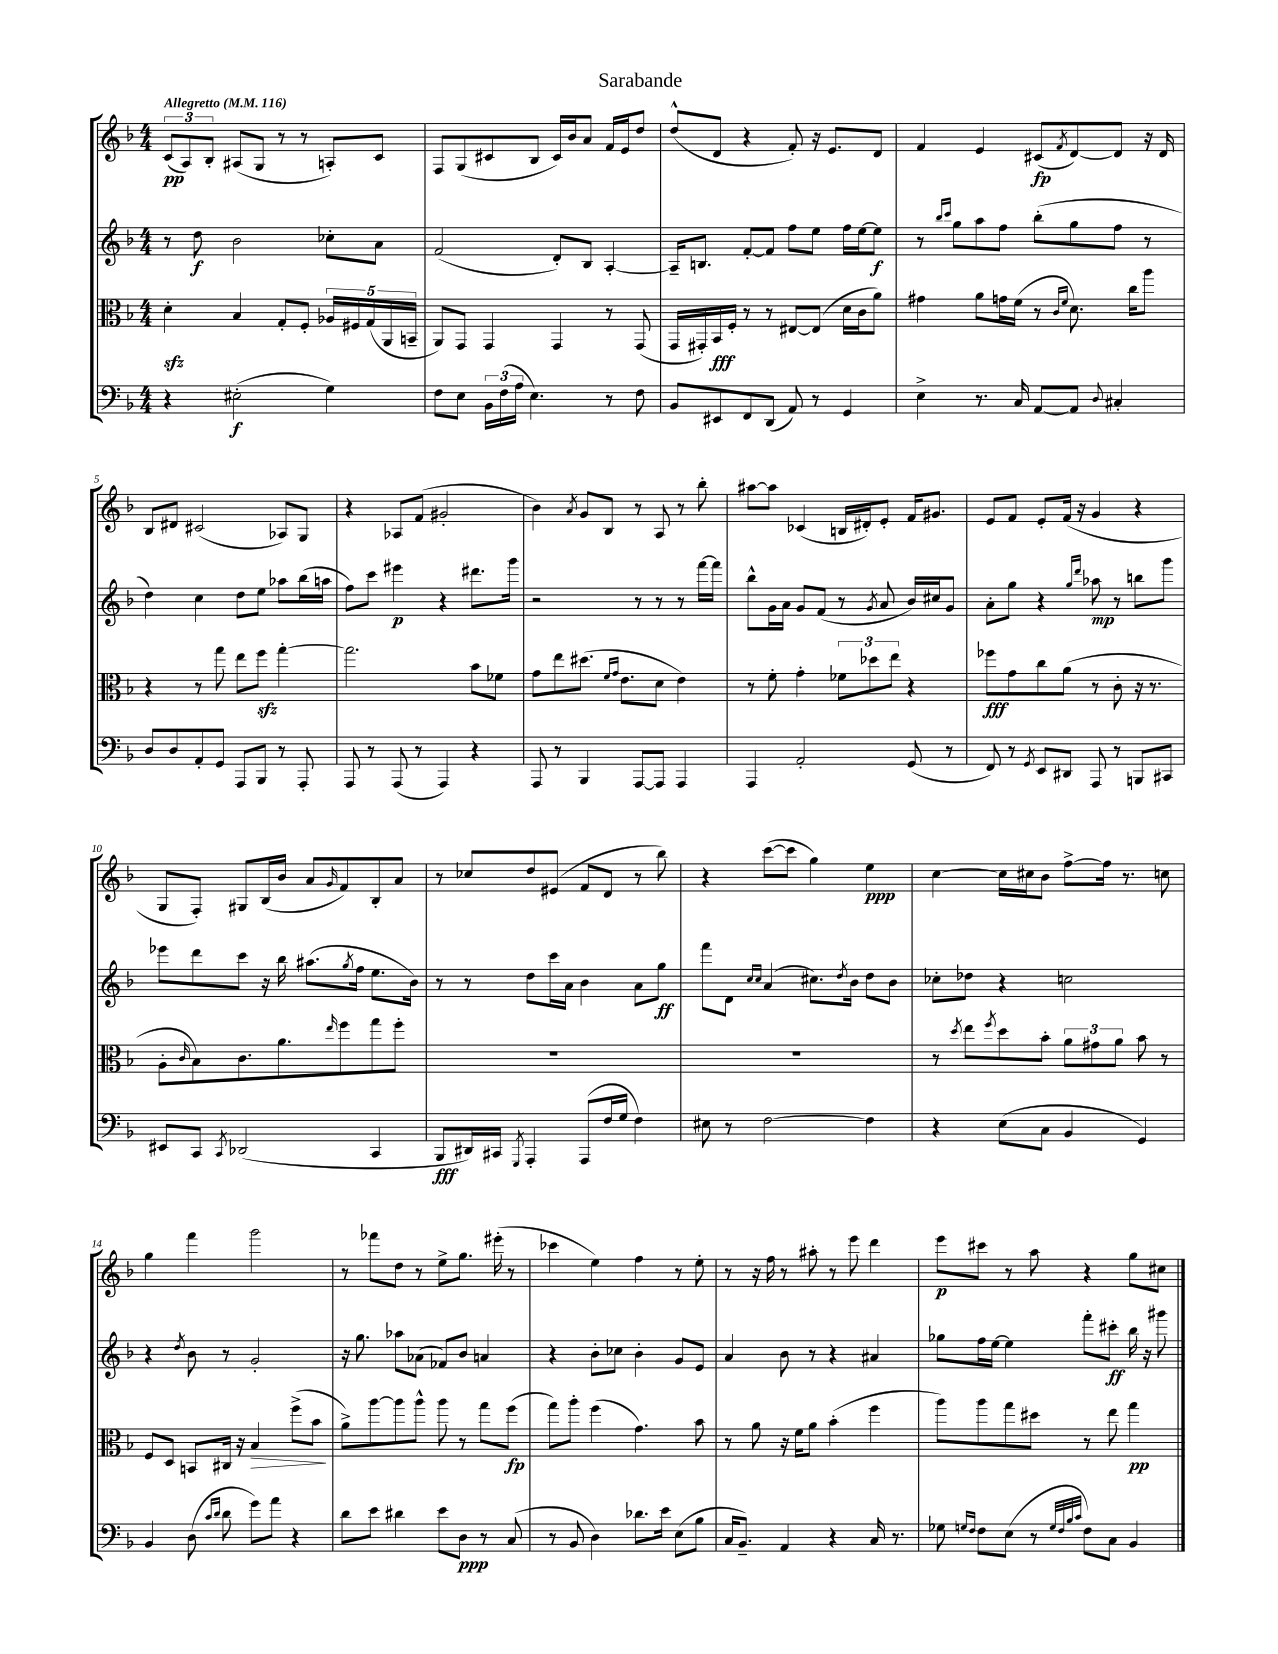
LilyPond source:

\header { title = "Sarabande" }
<<
\new StaffGroup <<
\new Staff = "s0" {
    \clef treble \key f \major \numericTimeSignature \time 4/4 \tempo "Allegretto" 4 = 116
    \tuplet 3/2 { c'8\pp( a8) bes8-. } ais8( g8 r8 r8 a8-.) c'8 |
    f8 g8( cis'8 bes8 cis'16) bes'16 a'8 f'16 e'16 d''8 |
    d''8-^( d'8 r4 f'8-.) r16 e'8. d'8 |
    f'4 e'4 cis'8\fp( \acciaccatura { f'8 } d'8~) d'8 r16 d'16 |
    bes8 dis'8 cis'2( aes8) g8 |
    r4 aes8 f'8( gis'2-. |
    bes'4) \acciaccatura { a'8 } g'8 bes8 r8 a8 r8 bes''8-. |
    ais''8~ ais''8 ces'4( b16 dis'16-.) e'8-. f'16 gis'8. |
    e'8 f'8 e'8-. f'16( r16 g'4 r4 |
    g8 f8-.) gis8 bes16( bes'16 a'8 \grace { g'16 } f'8) bes8-. a'8 |
    r8 ces''8 d''8 eis'8( f'8 d'8 r8 bes''8) |
    r4 c'''8~( c'''8 g''4) e''4\ppp |
    c''4~ c''16 cis''16 bes'8 f''8~-> f''16 r8. c''8 |
    g''4 f'''4 g'''2 |
    r8 fes'''8 d''8 r8 e''8-> g''8. eis'''16-.( r8 |
    ces'''4 e''4) f''4 r8 e''8-. |
    r8 r16 f''16 r8 ais''8-. r8 e'''8 d'''4 |
    e'''8\p cis'''8 r8 a''8 r4 g''8 cis''8 \bar "|." |
}
\new Staff = "s1" {
    \clef treble \key f \major \numericTimeSignature \time 4/4
    r8 d''8\f bes'2 ces''8-. a'8 |
    f'2( d'8-.) bes8 a4~-. |
    a16-- b8. f'8~-. f'8 f''8 e''8 f''16 e''16~ e''8\f |
    r8 \grace { bes''16 c'''16 } g''8 a''8 f''8 bes''8-.( g''8 f''8 r8 |
    d''4) c''4 d''8 e''8 aes''8 bes''16( a''16 |
    f''8) c'''8 eis'''4\p r4 dis'''8. g'''16 |
    r2 r8 r8 r8 f'''16~ f'''16 |
    bes''8-^ g'16 a'16 g'8 f'8( r8 \acciaccatura { g'8 } a'8 bes'16) cis''16 g'8 |
    a'8-. g''8 r4 \grace { g''16 d'''16 } aes''8\mp r8 b''8 g'''8 |
    ees'''8 d'''8 c'''8 r16 bes''16 ais''8.( \acciaccatura { g''8 } f''16 e''8. bes'16) |
    r8 r8 d''8 c'''16 a'16 bes'4 a'8 g''8\ff |
    f'''8 d'8 \grace { c''16 c''16 } a'4( cis''8.) \acciaccatura { d''8 } bes'16 d''8 bes'8 |
    ces''8-. des''8 r4 c''2 |
    r4 \acciaccatura { d''8 } bes'8 r8 g'2-. |
    r16 g''8. aes''8 aes'8( fes'8) bes'8 a'4 |
    r4 bes'8-. ces''8 bes'4-. g'8 e'8 |
    a'4 bes'8 r8 r4 ais'4 |
    ges''8 f''16 e''16~ e''4 f'''8-. cis'''8-.\ff bes''16 r16 gis'''8 \bar "|." |
}
\new Staff = "s2" {
    \clef alto \key f \major \numericTimeSignature \time 4/4
    d'4-.\sfz bes4 g8-. f8-. \tuplet 5/4 { aes16 fis16 g16( a,16 b,16-- } |
    a,8) g,8 g,4 g,4 r8 g,8( |
    g,16 gis,16-.) bes,16\fff f16-. r8 r8 eis8~ eis8( d'16 c'16 a'8) |
    gis'4 a'8 g'16 f'16( r8 \grace { c'16 f'16 } d'8.) c''16 a''8 |
    r4 r8 g''8 e''8 f''8\sfz g''4~-. |
    g''2. bes'8 fes'8 |
    g'8 e''8 dis''8.( \grace { f'16 g'16 } e'8. d'8 e'4) |
    r8 f'8-. g'4-. \tuplet 3/2 { fes'8 des''8 e''8 } r4 |
    fes''8\fff g'8 c''8 a'8( r8 c'8-. r16 r8. |
    a8-. \grace { c'16 } bes8) c'8. a'8. \grace { e''16 } f''8 g''8 f''8-. |
    R1 |
    R1 |
    r8 \acciaccatura { d''8 } e''8 \acciaccatura { f''8 } d''8 bes'8-. \tuplet 3/2 { a'8 gis'8 a'8 } bes'8 r8 |
    f8 d8 b,8 cis16 r16 bes4\> f''8->( bes'8\! |
    a'8->) a''8~ a''8 a''8-^ a''8 r8 g''8 f''8\fp( |
    g''8) a''8-. f''4( g'4.) bes'8 |
    r8 a'8 r16 f'16 a'8 bes'4-.( f''4 |
    a''8) a''8 g''8 dis''8 r8 e''8 g''4\pp \bar "|." |
}
\new Staff = "s3" {
    \clef bass \key f \major \numericTimeSignature \time 4/4
    r4 eis2-.\f( g4) |
    f8 e8 \tuplet 3/2 { bes,16 f16( a16 } e4.) r8 f8 |
    bes,8 eis,8 f,8 d,8( a,8) r8 g,4 |
    e4-> r8. c16 a,8~ a,8 \appoggiatura { d8 } cis4-. |
    d8 d8 a,8-. g,8 a,,8 bes,,8 r8 a,,8-. |
    a,,8 r8 a,,8( r8 a,,4) r4 |
    a,,8 r8 bes,,4 a,,8~ a,,8 a,,4 |
    a,,4 a,2-. g,8( r8 |
    f,8) r8 \acciaccatura { g,8 } e,8 dis,8 a,,8 r8 b,,8 cis,8 |
    eis,8 c,8 \acciaccatura { c,8 } des,2( c,4 |
    bes,,8\fff dis,16) cis,16 \acciaccatura { g,,8 } a,,4-. a,,8( f16 g16 f4) |
    eis8 r8 f2~ f4 |
    r4 e8( c8 bes,4 g,4) |
    bes,4 d8( \grace { c'16 d'16 } d'8 g'8) a'8 r4 |
    d'8 e'8 dis'4 e'8 d8\ppp r8 c8( |
    r8 bes,8 d4) des'8. e'16 e8( bes8 |
    c16 bes,8.--) a,4 r4 c16 r8. |
    ges8 \grace { g16 f16 } f8 e8( r8 \grace { g32 f32 bes32 c'32 } f8) c8 bes,4 \bar "|." |
}
>>
>>
